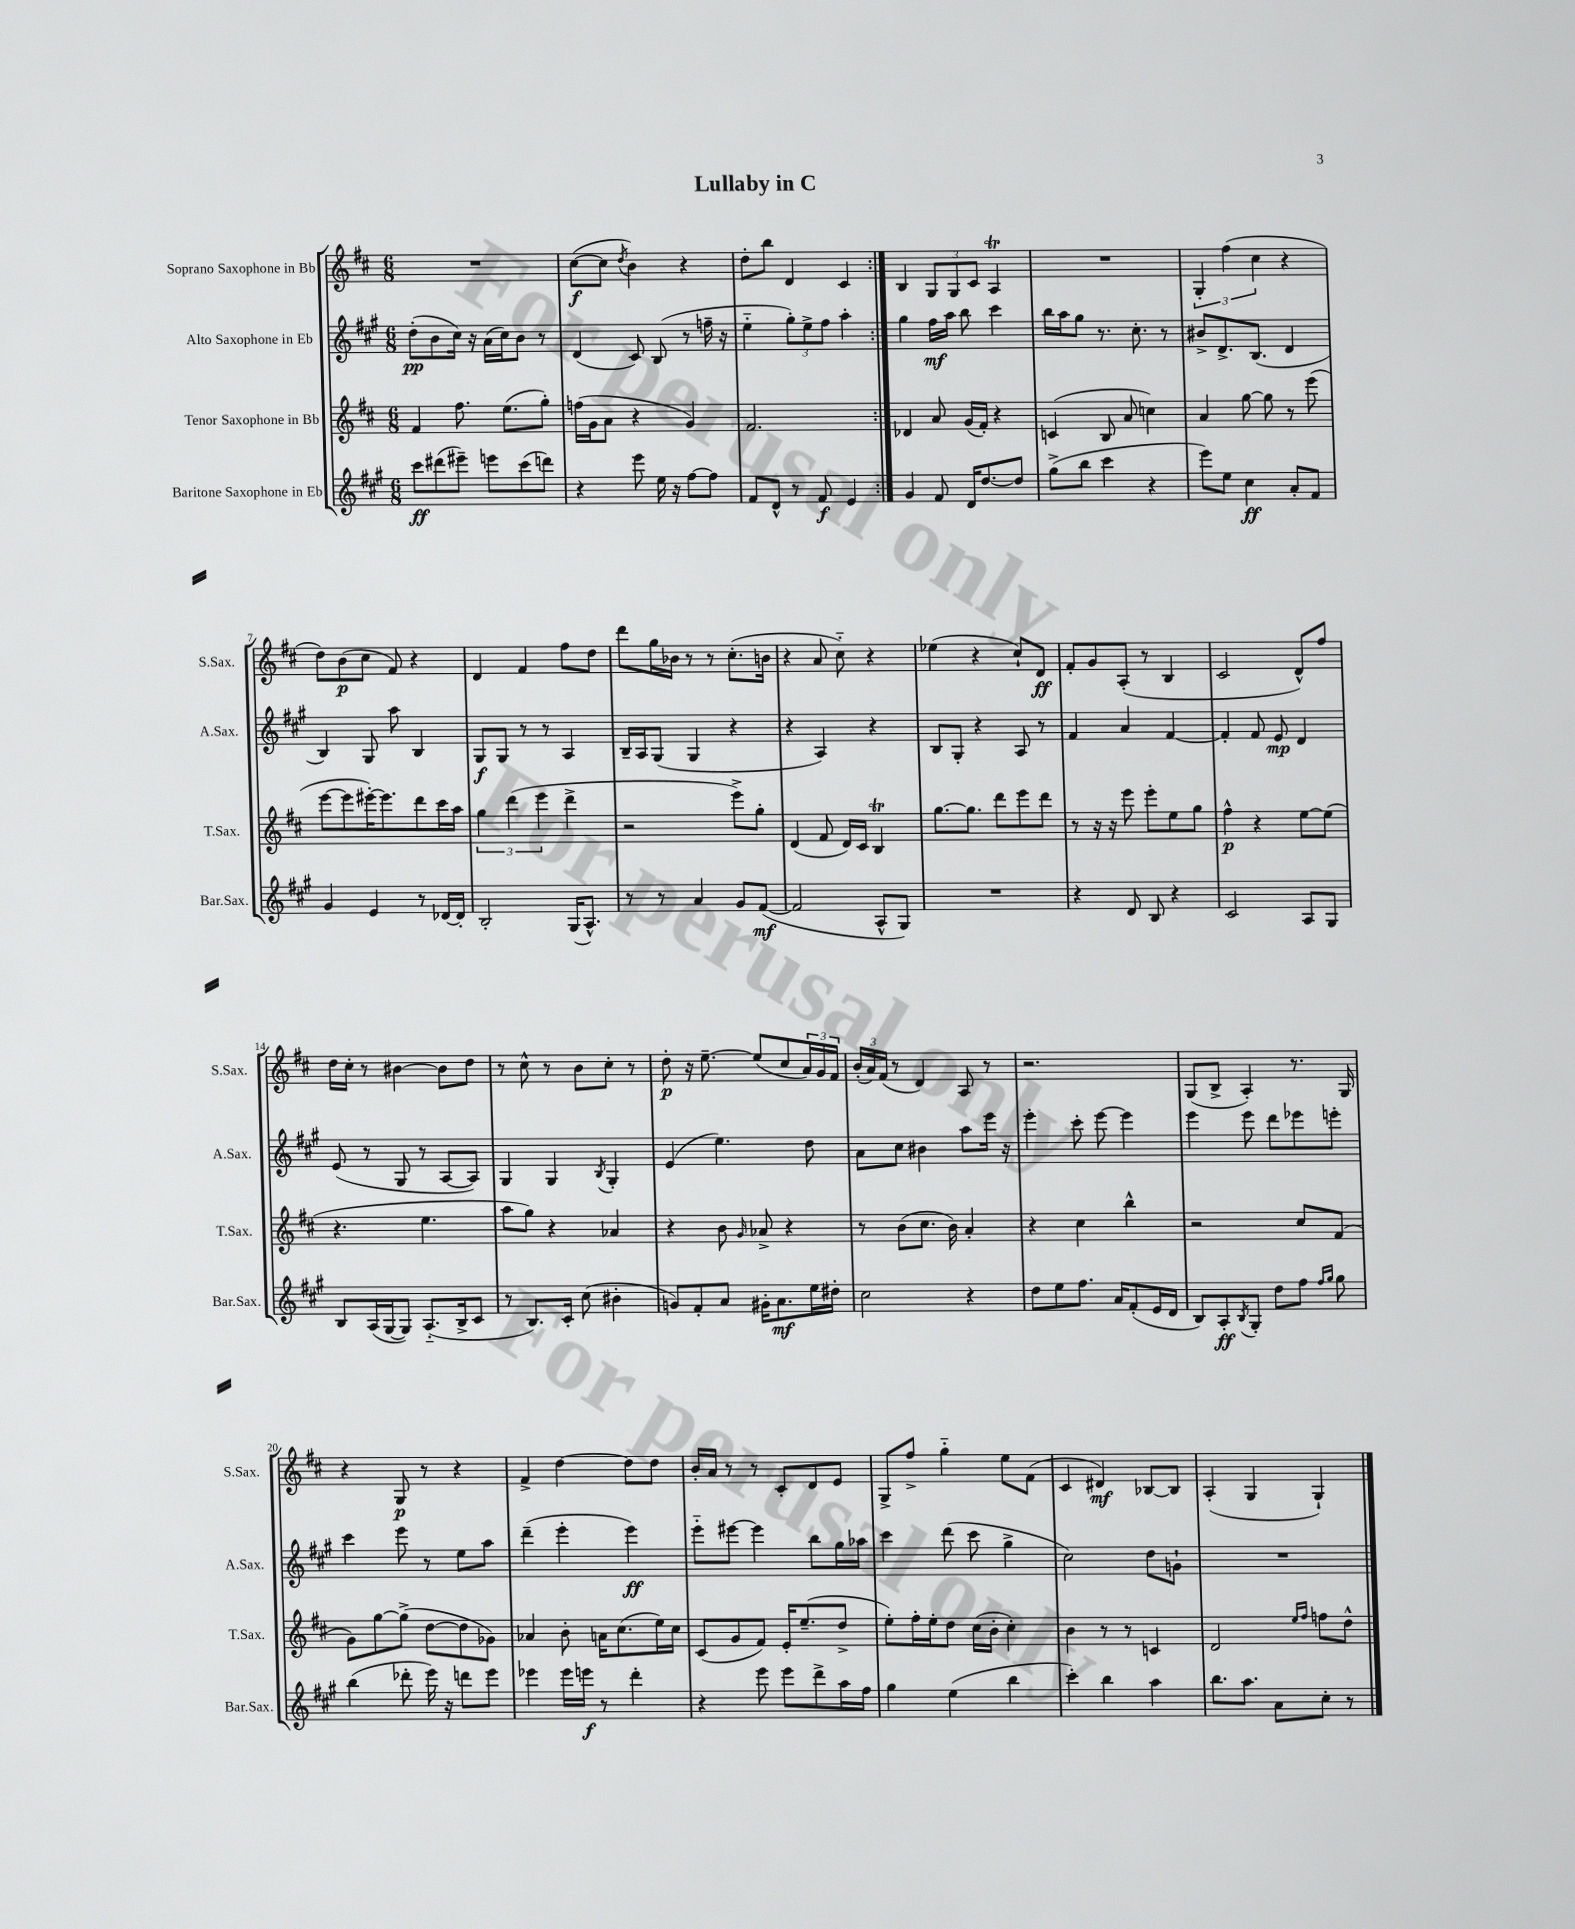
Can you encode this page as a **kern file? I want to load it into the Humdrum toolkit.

**kern	**kern	**kern	**kern
*staff4	*staff3	*staff2	*staff1
*clefG2	*clefG2	*clefG2	*clefG2
*k[f#c#g#]	*k[f#c#]	*k[f#c#g#]	*k[f#c#]
*M6/8	*M6/8	*M6/8	*M6/8
8ccc#\L	4f#/	(8dd'\L	2.r
(8ddd#\	.	8b\	.
8eee#~\J)	8.ff#\	16cc#\Jk)	.
.	.	16r	.
8eee\L	.	(16a\LL	.
.	(8.ee\L	16cc#\J)	.
(8ccc#\	.	8b\J	.
8ddd\J)	8gg'\J)	8r	.
=	=	=	=
4r	(16ff\LL	(4d/	([8cc#\L
.	16g\J	.	.
.	8a\J	.	8cc#\]J
.	.	.	8qdd/
8eee\	4r	8c#/)	4b\)
16ee\	.	(8B/	.
16r	.	.	.
[8ff#\L	4g/)	8r	4r
8ff#\]J	.	16ff~\	.
.	.	16r	.
=	=	=	=
8f#/L	2.f#/	4ee'~\	8dd'\L
8d^^/J	.	.	8bb\J
8r	.	12gg#'\L)	4d/
.	.	12ee^\	.
8f#/	.	.	.
.	.	12ff#\J	.
4e/	.	4aa'\	4c#/
=:|!	=:|!	=:|!	=:|!
4g#/	4d-/	4gg#\	4B/
8f#/	8a/	16ff#\LL	12G/L
.	.	16aa\JJ	.
.	.	.	12G/
16d/LK	(16g/LL	8bb\	.
.	.	.	12c#/J
[8.dd/	16f#'/JJ)	.	.
.	4r	4ccc#\	4A/
8dd/]J	.	.	.
=	=	=	=
(8gg#^\L	(4c/	16bb\LL	2.r
.	.	16aa\J	.
8bb\J	.	8gg#\J	.
4ccc#\	8B/	8.r	.
.	8a/	.	.
.	.	8.cc#'\	.
4r	4cc\)	.	.
.	.	8r	.
=	=	=	=
8eee\L)	4a/	8b#^/L	6G'/
8ee\J	.	8.d^/	.
.	.	.	(6ff#\
4cc#\	[8gg\	.	.
.	.	(8.B/J	.
.	.	.	6cc#\
.	8gg\]	.	.
8a'/L	8r	4d/	4r
8f#/J	(8eee\	.	.
=	=	=	=
4g#/	[8eee\L	4B/)	8dd\L)
.	8eee\]	.	(8b\
4e/	[16eee#'\K)	8G#/	8cc#\J
.	8.eee#\]	.	.
.	.	8aa\	8f#/)
8r	8ddd\	4B/	4r
[16d-/LL	16ccc#\L	.	.
16d-'/]JJ	16aa\JJ	.	.
=	=	=	=
2B'/	6gg\	8G#/L	4d/
.	.	8G#/J	.
.	(6ddd\	.	.
.	.	8r	4f#/
.	6eee\	.	.
.	.	8r	.
(16G#/LK	4ddd^\	4A/	8ff#\L
8.A^^/J)	.	.	.
.	.	.	8dd\J
=	=	=	=
8r	2r	16B~/LL	8ddd\L
.	.	16A/J	.
8r	.	(8G#/J	16gg\L
.	.	.	16b-\JJ
4a/	.	4G#/	8r
.	.	.	8r
8g#/L	8eee^\L)	4r	(8.cc#'\L
([8f#/J	8gg'\J	.	.
.	.	.	16b\Jk
=	=	=	=
2f#/]	(4d/	4r	4r
.	8f#/	4A/)	8a/
.	16d/LL)	.	8cc#'~\)
.	16c#/JJ	.	.
8A^^/L	4B/	4r	4r
8G#/J)	.	.	.
=	=	=	=
2.r	[8.gg\L	8B/L	(4ee-\
.	.	8G#'/J	.
.	8.gg\]J	.	.
.	.	4r	4r
.	8ddd\L	.	.
.	8eee\	8A/	8cc#`/L)
.	8ddd\J	8r	8d/J
=	=	=	=
4r	8r	4f#/	8f#'/L
.	16r	.	8g/
.	16r	.	.
8d/	8eee\	4a/	(8A'/J
8B/	8eee'\L	.	8r
4r	8ee\	[4f#/	4B/
.	8gg\J	.	.
=	=	=	=
2c#/	4ff#^^\	4f#'/]	2c#/
.	4r	8f#/	.
.	.	8e/	.
8A/L	[8ee\L	4d/	8d^^/L)
8G#/J	(8ee\]J	.	8ff#/J
=	=	=	=
8B/L	4.r	(8e/	16dd\LL
.	.	.	16cc#'\JJ
(16A/L	.	8r	8r
[16G#/J	.	.	.
8G#/]J)	.	8G#/	[4b#\
(8.A'~/L	4.ee\	8r	.
.	.	[8A/L	8b#\]L
16B^/k	.	.	.
8c#/J	.	8A/]J)	8dd\J
=	=	=	=
8r	8aa\L	4G#/	8r
8.B/L)	8gg\J)	.	8cc#^^\
.	4r	4G#/	8r
16c#'/Jk	.	.	.
(8cc#\	.	.	8b\L
.	.	8qB/	.
4b#'\	4a-/	4G#'/	8cc#'\J
.	.	.	8r
=	=	=	=
8g/L)	4r	(4e/	8dd'\
8f#'/	.	.	16r
.	.	.	[8.ee~\
8a/J	8b\	4.ee\)	.
.	16qqg/	.	.
16g#'\LK	8a-^/	.	(8ee/]L
8.a\	.	.	.
.	4r	.	8cc#/
16ee\L	.	8dd\	24a/L)
.	.	.	24g/
16dd#'\JJ	.	.	.
.	.	.	24f#/JJ
=	=	=	=
2cc#\	8r	8a\L	(24b'/LL
.	.	.	24a/)
.	.	.	(24f#/JJ
.	(8b\L	8cc#\J	8r
.	8.cc#\J	4b#\	4d/)
.	16b\)	.	.
4r	4a'/	8aa\L	8A/
.	.	16eee\Jk	8r
.	.	16r	.
=	=	=	=
8dd\L	4r	4eee'\	2.r
8ee\	.	.	.
8.ff#\J	4cc#\	8ccc#'\	.
.	.	[8eee\	.
16a/LK	.	.	.
(8f#'/	4bb^^\	4eee\]	.
16e/L	.	.	.
16d/JJ	.	.	.
=	=	=	=
8B/L)	2r	4eee\	(8G/L
8A'/	.	.	8B^/J
8qB/	.	.	.
8G#'/J	.	8eee\	4A'/)
8dd\L	.	8ddd\L	.
8ff#\J	8cc#/L	8eee-\	8.r
16qqff#/LL	.	.	.
16qqgg#/JJ	.	.	.
8gg#\	(8f#/J	8eee'\J	.
.	.	.	16G/
=	=	=	=
(4bb\	8g\L)	4ccc#\	4r
.	[8gg\	.	.
8ddd-'\	(8gg^\]J	8eee\	8G/
16eee\)	[8dd\L	8r	8r
16r	.	.	.
8ddd\L	8dd\]	8ee\L	4r
8eee\J	8g-\J)	8aa\J	.
=	=	=	=
4eee-\	4a-/	(4ddd~\	4f#^/
16eee-\LL	8b'\	4eee'\	[4dd\
16eee\JJ	.	.	.
8r	16a\LK	.	.
.	(8.cc#\	.	.
4ddd'\	.	4eee\)	8dd\]L
.	16ee\L)	.	8dd\J
.	16cc#\JJ	.	.
=	=	=	=
4r	(8c#/L	8eee'~\L	16b'/LL
.	.	.	16a/JJ
.	8g/	[8eee#\J	8r
8eee\	8f#/J)	4eee#\]	8r
8eee\L	16e'/LK	.	8c#'/L
.	(8.ee~/	.	.
8ddd^\	.	8bb\L	8d/
16aa\L	8dd^/J	16gg#\L	8e/J
16ff#\JJ	.	16aa-\JJ	.
=	=	=	=
4gg#\	8ee'\L)	4ccc#\	8G^/L
.	16ff#'\L	.	8ff#^/J
.	16ee'\J	.	.
(4ee\	8dd\J	(8ddd\	4gg'~\
.	(16cc#\LL	8ccc#\	.
.	16b'\JJ	.	.
4bb\	4cc#'\)	4gg#^\	8ee\L
.	.	.	(8f#\J
=	=	=	=
4ccc#'\)	4b\	2cc#\)	4c#/
4bb\	8r	.	4d#/)
.	8r	.	.
4aa\	4c/	8dd\L	[8B-/L
.	.	8g`\J	8B-/]J
=	=	=	=
8.bb\L	2d/	2.r	(4A'/
8.aa\J	.	.	.
.	.	.	4G/
8a\L	.	.	.
.	16qqee/LL	.	.
.	16qqff#/JJ	.	.
8cc#'\J	8ff\L	.	4G`/)
8r	8dd^^\J	.	.
==	==	==	==
*-	*-	*-	*-
